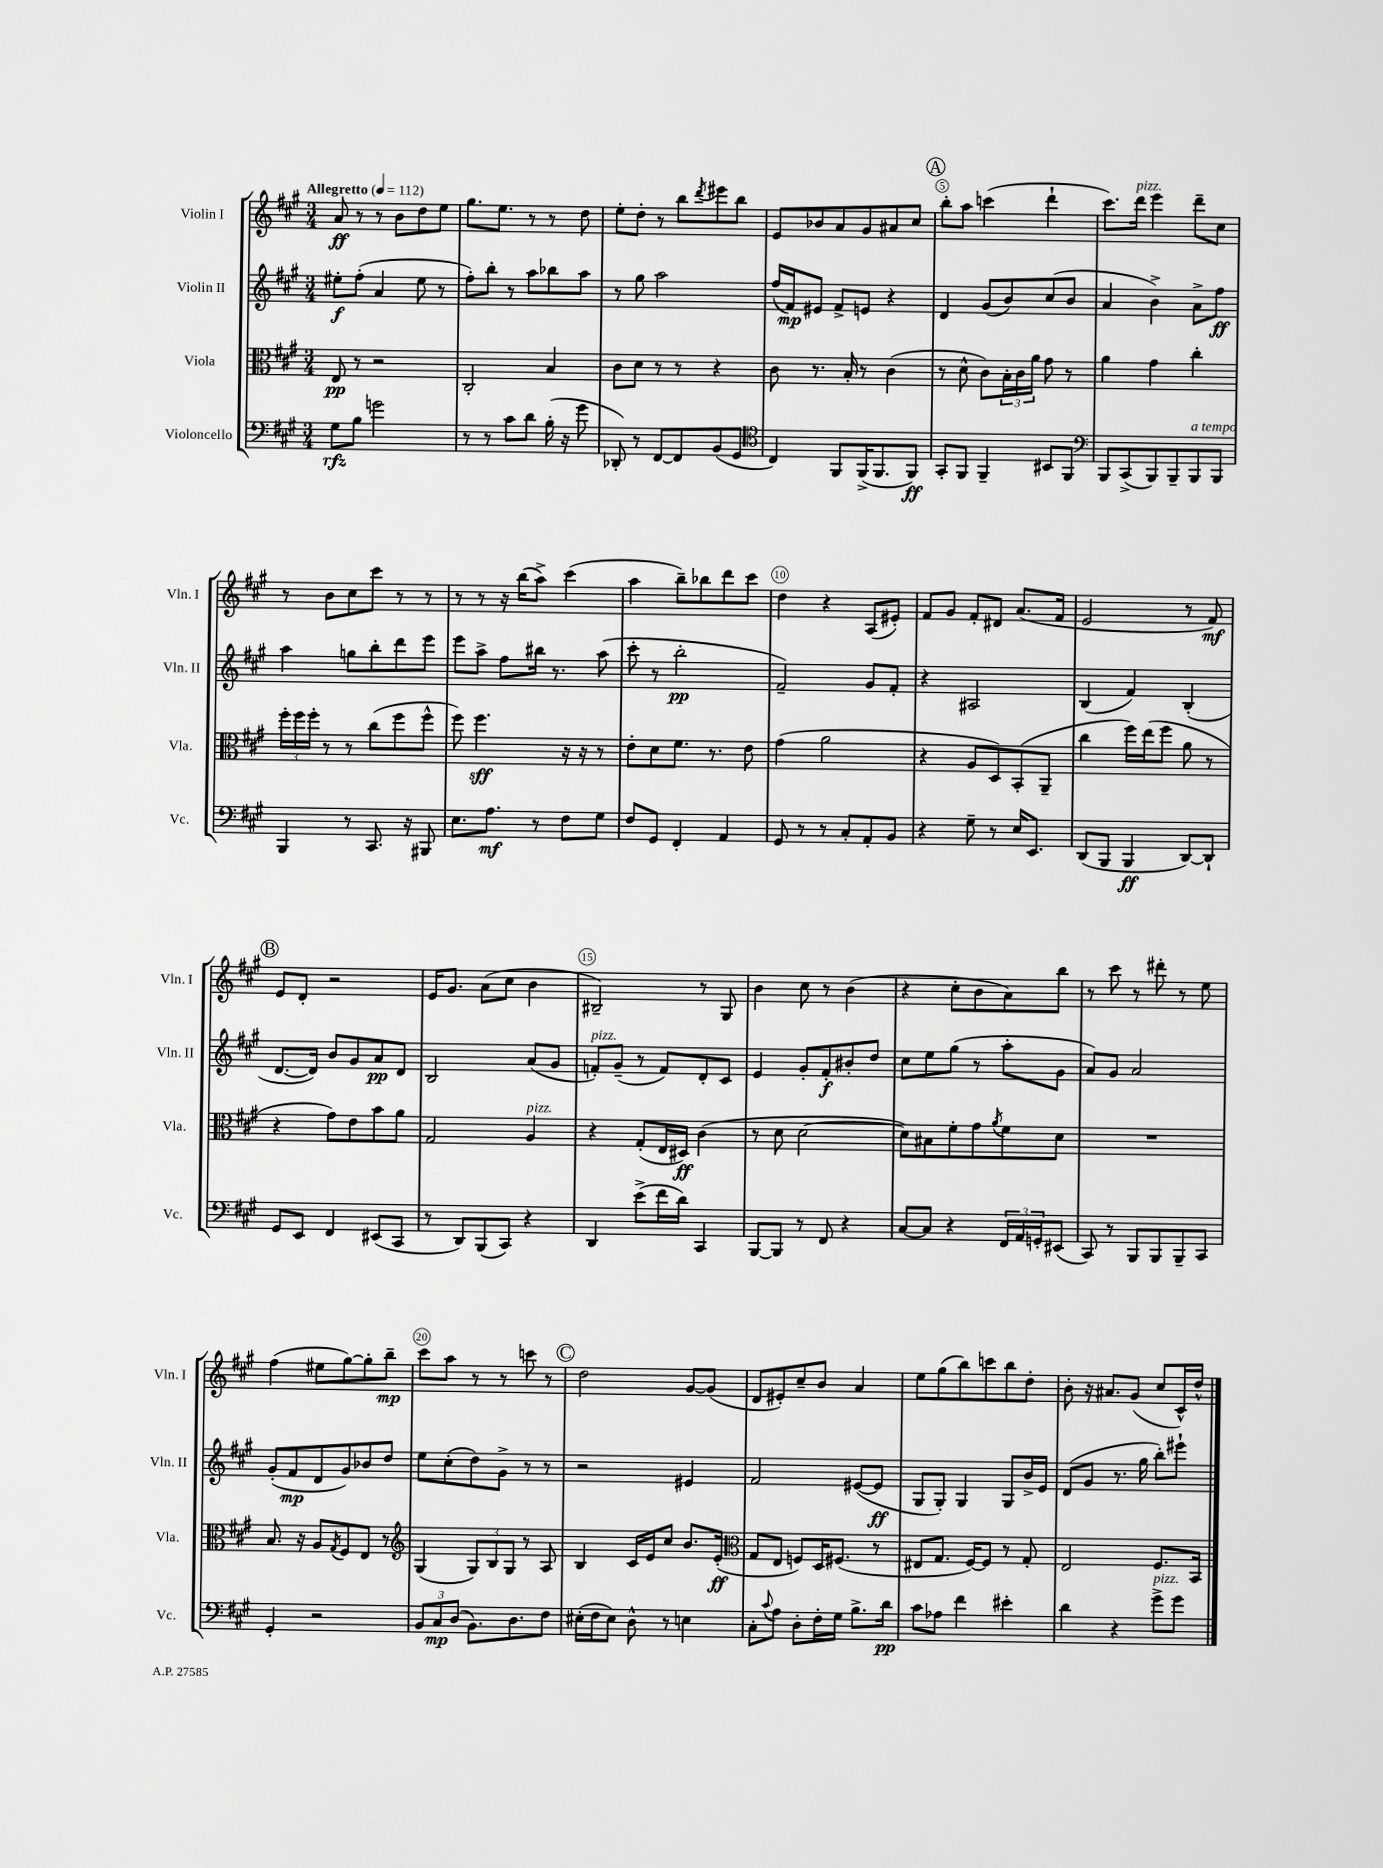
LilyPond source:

<<
\new StaffGroup <<
\new Staff = "s0" \with { instrumentName = "Violin I" shortInstrumentName = "Vln. I" } {
    \clef treble \key a \major \numericTimeSignature \time 3/4 \tempo "Allegretto" 4 = 112
    a'8\ff r8 r8 b'8 d''8 e''8 |
    gis''8. e''8. r8 r8 d''8 |
    e''8-. d''8-. r8 b''8 \acciaccatura { d'''8 } eis'''8 b''8 |
    e'8 bes'8 a'8 gis'8 ais'8 cis''8 |
    \mark \markup { \circle "A" } b''8-. a''8 c'''4( d'''4-! |
    cis'''8.) d'''16^\markup { \italic "pizz." } e'''4 d'''8-- cis''8 |
    r8 b'8 cis''8 cis'''8 r8 r8 |
    r8 r8 r16 b''16( a''8->) cis'''4( |
    a''4 b''8--) bes''8 d'''8 cis'''8 |
    d''4 r4 a8( eis'8-.) |
    fis'8 gis'8 fis'8-. dis'8 a'8.( fis'16 |
    e'2 r8 fis'8\mf) |
    \mark \markup { \circle "B" } e'8 d'8-. r2 |
    e'16 gis'8. a'8( cis''8 b'4 |
    bis2--) r8 gis8 |
    b'4 cis''8 r8 b'4( |
    r4 cis''8-. b'8 a'8) b''8 |
    r8 cis'''8 r8 dis'''8-. r8 e''8 |
    fis''4( eis''8 gis''8~) gis''8-. b''8--\mp |
    cis'''8 a''8 r8 r8 c'''8 r8 |
    \mark \markup { \circle "C" } d''2 gis'8~ gis'8( |
    d'8 eis'8-.) cis''8-- b'8 a'4 |
    e''8 gis''8( b''8) c'''8 b''8 d''8-. |
    b'8-. r16 ais'8. gis'8( cis''8 cis'16-^) d''16-^ \bar "|." |
}
\new Staff = "s1" \with { instrumentName = "Violin II" shortInstrumentName = "Vln. II" } {
    \clef treble \key a \major \numericTimeSignature \time 3/4
    eis''8-.\f fis''8-.( a'4 eis''8 r8 |
    fis''8-.) b''8-. r8 a''8 bes''8 a''8 |
    r8 gis''8 a''2 |
    fis''16( fis'16\mp) eis'8 fis'8-> e'8 r4 |
    \mark \markup { \circle "A" } d'4 gis'8( b'8) cis''8( b'8 |
    a'4 b'4->) a'8-> fis''8\ff |
    a''4 g''8 b''8-. d'''8 e'''8 |
    e'''8 a''8-> fis''8 bis''16 r8. a''8( |
    cis'''8-. r8 b''2-.\pp |
    fis'2--) gis'8 fis'8-. |
    r4 ais2 |
    b4( fis'4) b4-.( |
    \mark \markup { \circle "B" } d'8.~ d'16) b'8 gis'8 a'8\pp d'8 |
    b2 a'8( gis'8 |
    f'8-.^\markup { \italic "pizz." }) gis'8--( r8 f'8) d'8-. cis'8 |
    e'4 gis'8-. fis'8-.\f bis'8-. d''8 |
    cis''8 e''8 gis''8( r8 a''8-. gis'8 |
    a'8) gis'8 a'2 |
    gis'8-.( fis'8\mp d'8 gis'8) bes'8 d''8 |
    e''8 cis''8-.( d''8) gis'8-> r8 r8 |
    \mark \markup { \circle "C" } r2 eis'4 |
    fis'2 eis'8~( eis'8\ff |
    gis8 gis8-.) gis4 gis8 b'16-> e'16 |
    d'8( gis'8 r8. gis''16 b''8-.) eis'''8-! \bar "|." |
}
\new Staff = "s2" \with { instrumentName = "Viola" shortInstrumentName = "Vla." } {
    \clef alto \key a \major \numericTimeSignature \time 3/4
    e8\pp r8 r2 |
    cis2-. b4 |
    cis'8 d'8 r8 r8 r4 |
    cis'8 r8. b16-. r8 cis'4( |
    \mark \markup { \circle "A" } r8 d'8-^ cis'8) \tuplet 3/2 { b16-. cis'16 a'16 } gis'8 r8 |
    a'4 gis'4 cis''4-. |
    \tuplet 3/2 { fis''16-. fis''16 fis''16-. } r8 r8 cis''8( fis''8 fis''8-^ |
    fis''8) fis''4.\sff r16 r16 r8 |
    e'8-. d'8 fis'8. r8. e'8 |
    gis'4( a'2 |
    r4 a8 d8) b,8-.( a,8-- |
    cis''4 fis''16) e''16( fis''8 a'8 r8 |
    \mark \markup { \circle "B" } r4 gis'8) e'8 b'8 a'8 |
    gis2 a4^\markup { \italic "pizz." } |
    r4 gis8-.( e16 dis16\ff) cis'4( |
    r8 d'8 d'2~ |
    d'8) bis8 fis'8-. gis'8 \acciaccatura { a'8 } fis'8 d'8 |
    R2. |
    b8. r16 a8 \acciaccatura { gis8 } fis8 e8 r8 |
    \clef treble gis4( \tuplet 3/2 { gis8) b8 gis8 } r8 a8 |
    \mark \markup { \circle "C" } b4 cis'16 e'16 cis''8 b'8. e'16-.\ff( |
    \clef alto gis8 e8 f8) d16 fis8.( r8 |
    eis8 gis8. fis16~) fis8 r8 gis8-. |
    e2 fis8. b,16 \bar "|." |
}
\new Staff = "s3" \with { instrumentName = "Violoncello" shortInstrumentName = "Vc." } {
    \clef bass \key a \major \numericTimeSignature \time 3/4
    gis8\rfz b8 g'2 |
    r8 r8 cis'8 d'8 b16-.( r16 gis'8 |
    des,8-.) r8 fis,8~ fis,8 b,8( gis,8 |
    \clef tenor cis4) fis,8 fis,16->( fis,8. fis,8\ff) |
    \mark \markup { \circle "A" } gis,8-. fis,8 fis,4-- bis,8 fis,8 |
    \clef bass b,,8 cis,8->( b,,8) b,,8-- b,,8^\markup { \italic "a tempo" } b,,8 |
    b,,4 r8 cis,8. r16 bis,,8 |
    e8. a8.\mf r8 fis8 gis8 |
    fis8 gis,8 fis,4-. a,4 |
    gis,8 r8 r8 cis8-. a,8-. b,8 |
    r4 gis8-- r8 e16 e,8. |
    d,8( b,,8 b,,4\ff d,8~) d,8-! |
    \mark \markup { \circle "B" } gis,8 e,8 fis,4 eis,8( cis,8 |
    r8 d,8) b,,8( cis,8) r4 |
    d,4 e'8->( fis'16 d'16) cis,4 |
    b,,8~ b,,8 r8 fis,8 r4 |
    cis8~ cis8 r4 \tuplet 3/2 { fis,16 a,16 g,16-. } eis,8( |
    cis,8) r8 b,,8 b,,8 b,,8-- cis,8 |
    gis,4-. r2 |
    \tuplet 3/2 { b,8 cis8\mp d8( } b,8.) d8. fis8 |
    \mark \markup { \circle "C" } eis16-.( fis16 eis8) d8-^ r8 e4 |
    cis8-. \appoggiatura { cis'8 } a8 d8-. fis16-. gis16 b8.-> d'16\pp |
    cis'8 aes8 fis'4 eis'4-. |
    d'4 r4 gis'8->^\markup { \italic "pizz." } gis'8 \bar "|." |
}
>>
>>
\layout { \context { \Score \override BarNumber.break-visibility = ##(#f #t #t) barNumberVisibility = #(every-nth-bar-number-visible 5) \override BarNumber.stencil = #(make-stencil-circler 0.1 0.3 ly:text-interface::print) } }
